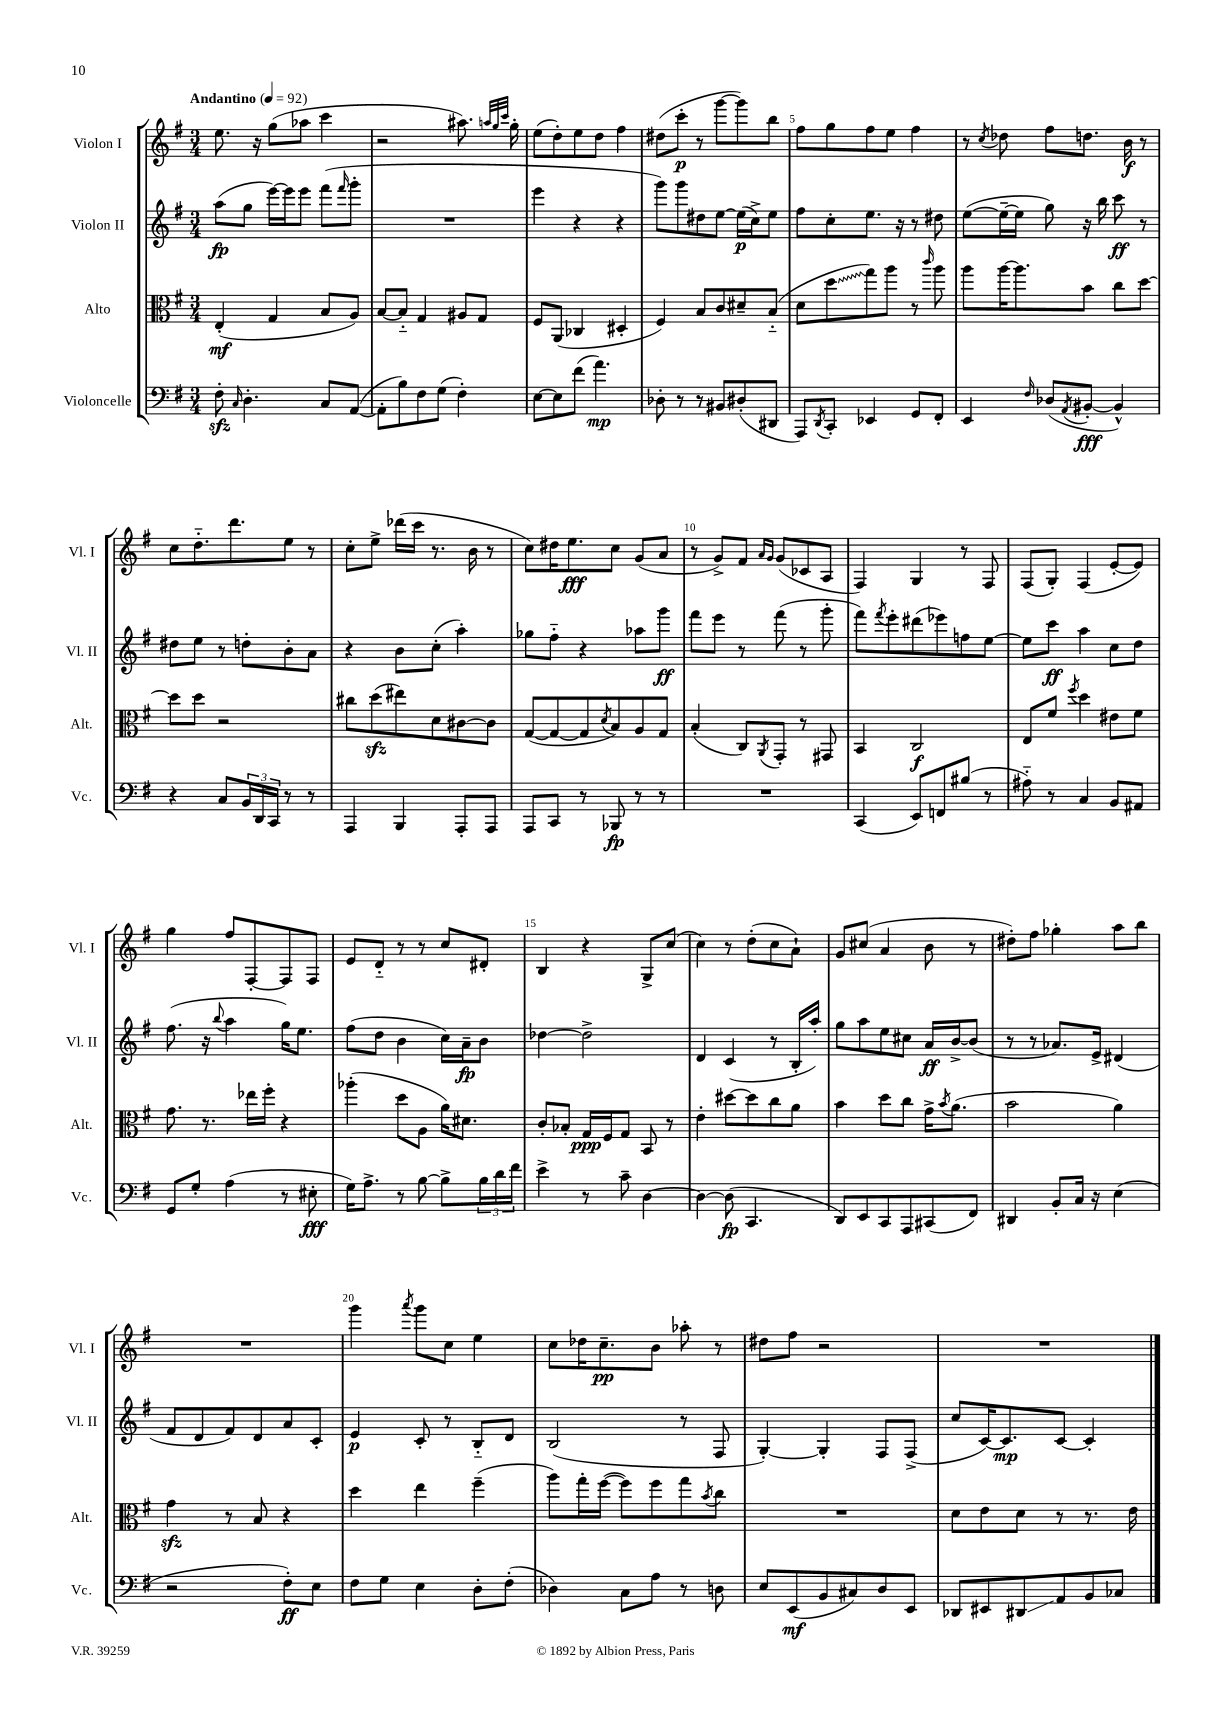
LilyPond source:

<<
\new StaffGroup <<
\new Staff = "s0" \with { instrumentName = "Violon I" shortInstrumentName = "Vl. I" } {
    \clef treble \key g \major \numericTimeSignature \time 3/4 \tempo "Andantino" 4 = 92
    e''8. r16 g''8( aes''8 c'''4 |
    r2 ais''8.) \grace { a''32 g''32 c'''32 } g''16-. |
    e''8( d''8-.) e''8 d''8 fis''4 |
    dis''8( c'''8-.\p r8 g'''8~ g'''8) b''8 |
    fis''8 g''8 fis''8 e''8 fis''4 |
    r8 \acciaccatura { c''8 } des''8 fis''8 d''8. b'16\f r8 |
    c''8 d''8.-_ d'''8. e''8 r8 |
    c''8-. e''8-> des'''16( c'''16 r8. b'16 r8 |
    c''8) dis''16 e''8.\fff c''8 g'8( a'8 |
    r8 g'8->) fis'8 \grace { a'16 g'16 } g'8( ces'8 a8 |
    fis4) g4 r8 fis8 |
    fis8( g8-.) fis4( e'8~-. e'8) |
    g''4 fis''8 fis8~-. fis8 fis8 |
    e'8 d'8-_ r8 r8 c''8 dis'8-. |
    b4 r4 g8-> c''8( |
    c''4) r8 d''8-.( c''8 a'8-!) |
    g'8 cis''8( a'4 b'8 r8 |
    dis''8-.) fis''8 ges''4-. a''8 b''8 |
    R2. |
    g'''4 \acciaccatura { a'''8 } g'''8 c''8 e''4 |
    c''8 des''16 c''8.--\pp b'8 aes''8-. r8 |
    dis''8 fis''8 r2 |
    R2. \bar "|." |
}
\new Staff = "s1" \with { instrumentName = "Violon II" shortInstrumentName = "Vl. II" } {
    \clef treble \key g \major \numericTimeSignature \time 3/4
    a''8\fp( g''8 e'''16~) e'''16 e'''8 fis'''8( \grace { fis'''16 } g'''8-. |
    R2. |
    e'''4 r4 r4 |
    g'''8) g'''8 dis''8 e''8~ e''16\p( c''16->) e''8 |
    fis''8 c''8-. e''8. r16 r8 dis''8 |
    e''8~( e''16~-- e''16 g''8) r16 b''16 c'''8\ff r8 |
    dis''8 e''8 r8 d''8-. b'8-. a'8 |
    r4 b'8 c''8-.( a''4-.) |
    ges''8 fis''8-_ r4 aes''8 g'''8\ff |
    fis'''8 e'''8 r8 fis'''8( r8 g'''8-. |
    fis'''8) \acciaccatura { fis'''8 } e'''8-. dis'''8( ees'''8) f''8 e''8~ |
    e''8 c'''8\ff a''4 c''8 d''8 |
    fis''8.( r16 \appoggiatura { b''8 } a''4 g''16) e''8. |
    fis''8( d''8 b'4 c''16) a'16--\fp b'8 |
    des''4~ des''2-> |
    d'4 c'4( r8 b16-. a''16-.) |
    g''8 a''8 e''8 cis''8 a'16\ff b'16~-> b'8( |
    r8 r8 aes'8.) e'16-> dis'4( |
    fis'8 d'8 fis'8) d'8 a'8 c'8-. |
    e'4\p c'8-. r8 b8-_ d'8 |
    b2( r8 fis8 |
    g4~-.) g4-. fis8 fis8->( |
    c''8 c'16~) c'8.\mp c'8~ c'4-. \bar "|." |
}
\new Staff = "s2" \with { instrumentName = "Alto" shortInstrumentName = "Alt." } {
    \clef alto \key g \major \numericTimeSignature \time 3/4
    e4-.\mf( g4 b8 a8) |
    b8~ b8-_ g4 ais8 g8 |
    fis8 a,8( ces4 dis4-. |
    fis4) b8 c'8 dis'8-- b8-_( |
    d'8 \once \override Glissando.style = #'zigzag d''8\glissando g''8) a''8 r8 \grace { c'''16 } a''8 |
    a''8 a''16~ a''8. b'8 c''8 d''8~ |
    d''8 d''8 r2 |
    cis''8 d''8\sfz( eis''8) d'8 cis'8~ cis'8 |
    g8~( g8~ g8 \acciaccatura { d'8 } b8) a8 g8 |
    b4-.( c8) \acciaccatura { a,8 } g,8-. r8 gis,8 |
    b,4 c2\f |
    e8 fis'8 \acciaccatura { fis''8 } d''4 eis'8 fis'8 |
    g'8. r8. ees''16 fis''16-. r4 |
    aes''4-.( d''8 a8 a'16) dis'8. |
    c'8-. bes8-. g16\ppp fis16 g8 b,8 r8 |
    e'4-. dis''8~ dis''8 c''8 a'8 |
    b'4 d''8 c''8 g'16-> \acciaccatura { b'8 } a'8.( |
    b'2 a'4) |
    g'4\sfz r8 b8 r4 |
    d''4 e''4 fis''4--( |
    a''8) g''16-. fis''16~( fis''8) fis''8 g''8 \acciaccatura { b'8 } c''8 |
    R2. |
    d'8 e'8 d'8 r8 r8. e'16 \bar "|." |
}
\new Staff = "s3" \with { instrumentName = "Violoncelle" shortInstrumentName = "Vc." } {
    \clef bass \key g \major \numericTimeSignature \time 3/4
    fis8-.\sfz \grace { c16 } d4.-. c8 a,8~( |
    a,8-. b8) fis8 g8( fis4-.) |
    e8~ e8 fis'8( a'4.\mp) |
    des8-. r8 r8 bis,8 dis8-.( dis,8 |
    a,,8) \acciaccatura { d,8 } c,8-. ees,4 g,8 fis,8-. |
    e,4 \grace { fis16 } des8( \acciaccatura { a,8 } bis,8~-.\fff bis,4-^) |
    r4 c8 \tuplet 3/2 { b,16 d,16 c,16 } r8 r8 |
    a,,4 b,,4 a,,8-. a,,8 |
    a,,8 c,8 r8 bes,,8\fp r8 r8 |
    R2. |
    c,4( e,8) f,8 bis8( r8 |
    ais8-_) r8 c4 b,8 ais,8 |
    g,8 g8-. a4( r8 eis8-.\fff |
    g16) a8.-> r8 b8~ b8-> \tuplet 3/2 { b16 d'16 fis'16 } |
    e'4-> r8 c'8-- d4~ |
    d4~ d8\fp( c,4. |
    d,8) e,8 c,8 a,,8 cis,8( fis,8) |
    dis,4 b,8-. c16 r16 e4( |
    r2 fis8-.\ff) e8 |
    fis8 g8 e4 d8-. fis8-.( |
    des4) c8 a8 r8 d8 |
    e8 e,8\mf( b,8 cis8) d8 e,8 |
    des,8 eis,8 dis,8\glissando a,8 b,8 ces8 \bar "|." |
}
>>
>>
\layout { \context { \Score \override BarNumber.break-visibility = ##(#f #t #t) barNumberVisibility = #(every-nth-bar-number-visible 5) } }
